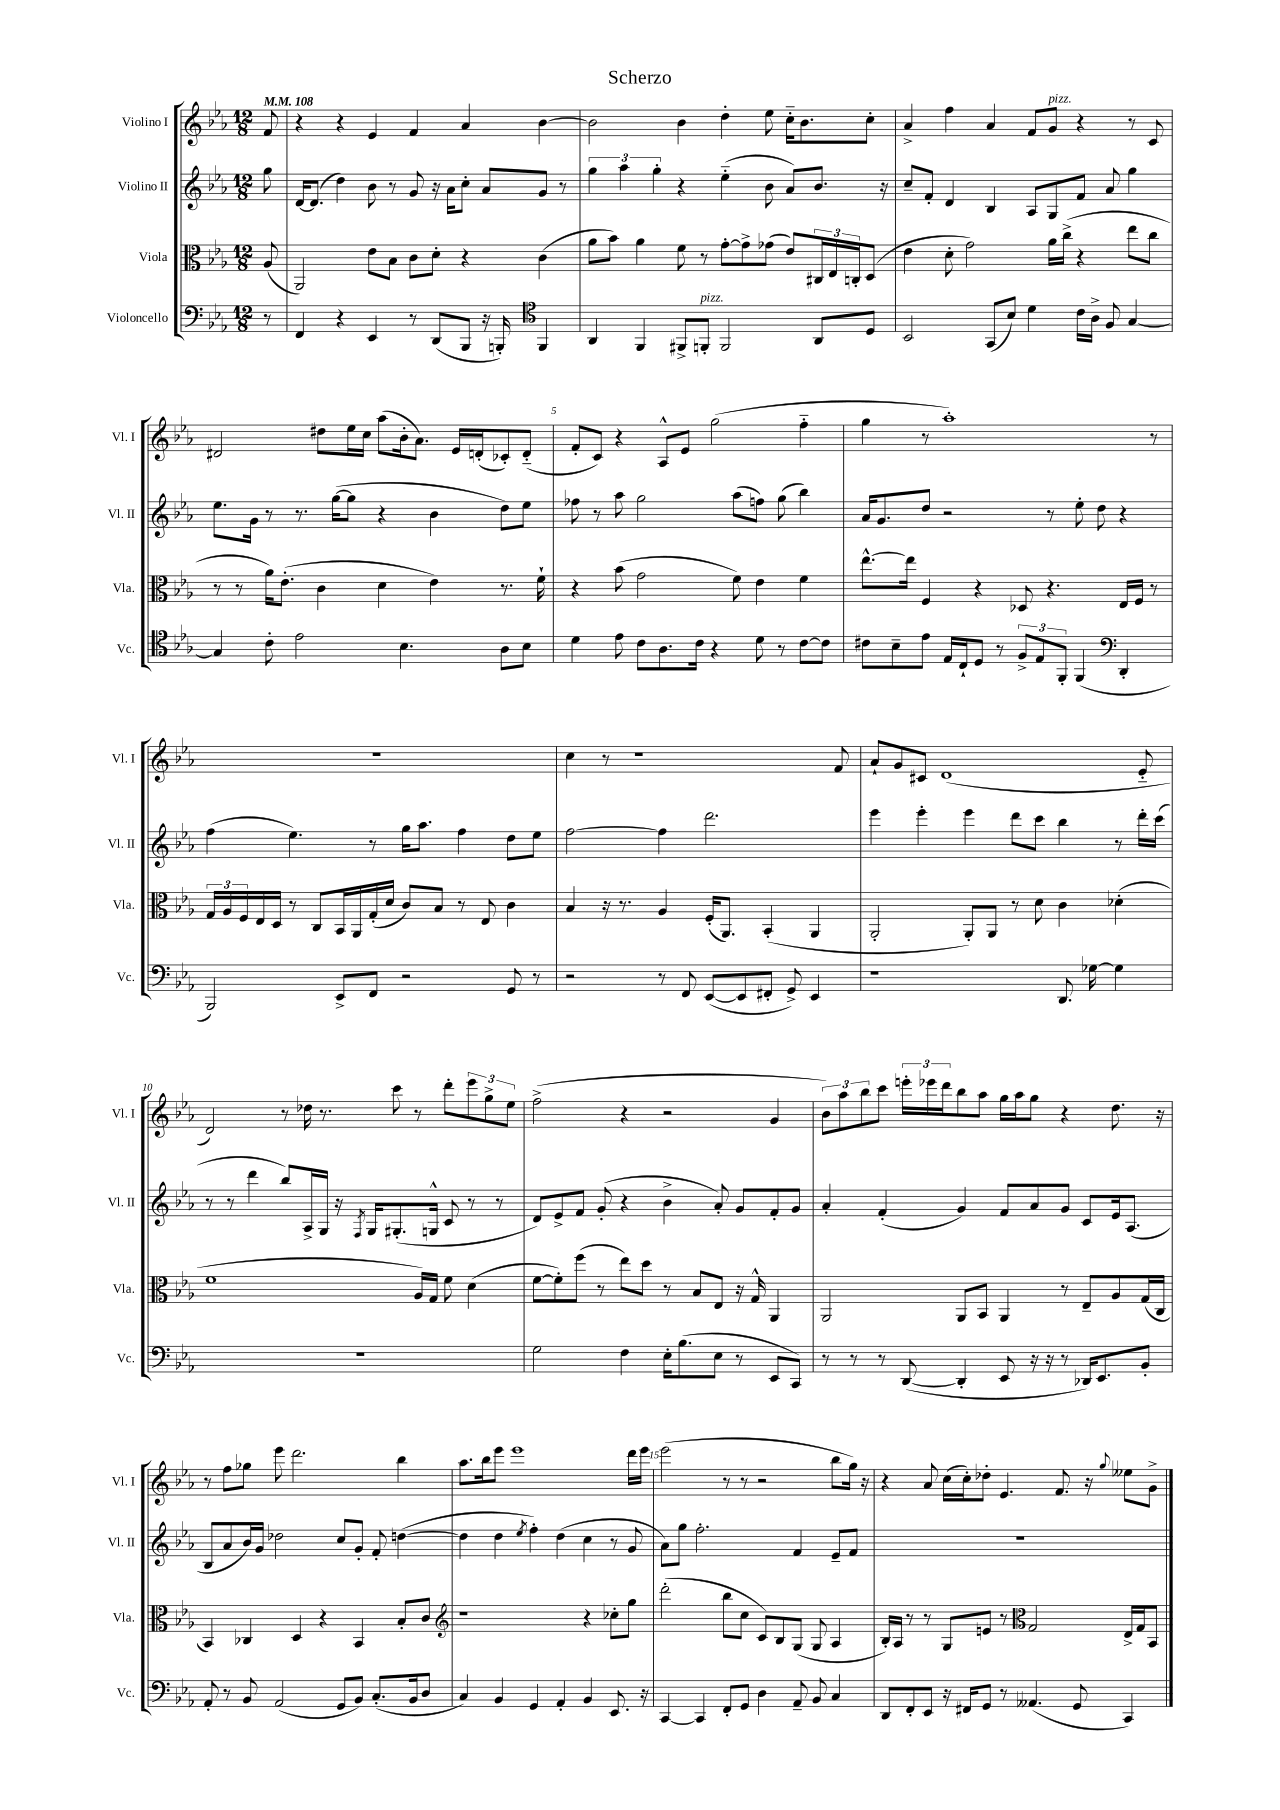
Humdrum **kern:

**kern	**kern	**kern	**kern
*part4	*part3	*part2	*part1
*staff4	*staff3	*staff2	*staff1
*I"Violoncello	*I"Viola	*I"Violino II	*I"Violino I
*I'Vc.	*I'Vla.	*I'Vl. II	*I'Vl. I
*clefF4	*clefC3	*clefG2	*clefG2
*k[b-e-a-]	*k[b-e-a-]	*k[b-e-a-]	*k[b-e-a-]
*M12/8	*M12/8	*M12/8	*M12/8
*MM108	*MM108	*MM108	*MM108
=	=	=	=
8r	(8A-/	8gg\	8f/
=1	=1	=1	=1
4FF/	2AA-/)	[16d/KL	4r
.	.	(8.d/J]	.
4r	.	4dd\)	4r
4EE-/	8e-\L	8b-\	4e-/
.	8B-\J	8r	.
8r	8c\L	8g/	4f/
(8DD/L	8d'\J	16r	.
.	.	16a-\KL	.
8BBB-/J	4r	8cc'\J	4a-/
16r	.	8a-/L	.
16BBBn'/)	.	.	.
*clefC4	*	*	*
4FF/	(4c\	8g/J	[4b-\
.	.	8r	.
=2	=2	=2	=2
4AA-/	8a-\L	6gg\	2b-\]
.	8b-\J)	.	.
.	.	6aa-\	.
4FF/	4a-\	.	.
.	.	6gg'\	.
8FF#X^/L	8f\	4r	4b-\
!LO:TX:a:i:t=pizz.	!	!	!
8FFn'/J	8r	.	.
2FF/	[8g'\L	(4ee-\	4dd'\
.	8g^\]	.	.
.	(8g-X\J	8b-\	8ee-\
.	8e-/L)	8a-/L)	16cc\KL
.	.	.	8.b-\
8AA-/L	24C#X/L	8.b-/J	.
.	24E-/	.	.
.	24Cn'/J	.	.
8D/J	(8D/J	.	8cc'\J
.	.	16r	.
=3	=3	=3	=3
2BB-/	4e-\	8cc~/L	4a-^/
.	.	8f'/J	.
.	8d'\	4d/	4ff\
.	2g\)	.	.
(8GG/L	.	4B-/	4a-/
8B-/J)	.	.	.
4d\	.	8A-/L	8f/L
!	!	!	!LO:TX:a:i:t=pizz.
.	16a-\LL	8G/	8g/J
.	(16cc^\JJ	.	.
16c\LL	4r	8f/J	4r
16A-^\JJ	.	.	.
8F/	.	8a-/	.
[4G/	8ee-\L	4gg\	8r
.	8cc\J	.	8c/
!!LO:LB:g=z
=4	=4	=4	=4
4G/]	8r	8.ee-\L	2d#X/
.	8r	.	.
.	.	16g\Jk	.
8c'\	16a-\KL)	8r	.
.	(8.e-'\J	.	.
2e-\	.	8.r	.
.	4c\	.	8dd#X\L
.	.	([16gg\KL	.
.	.	8gg\J]	16ee-\L
.	.	.	16cc\JJ
.	4d\	4r	(8aa-\L
4.B-\	.	.	16b-'\k
.	.	.	8.a-\J)
.	4e-\)	4b-\	.
.	.	.	16e-/LL
.	.	.	(16dn'/J
8A-\L	8.r	8dd\L)	8c-X'/)
8B-\J	.	8ee-\J	(8d/J
.	16f`\	.	.
=5	=5	=5	=5
4d\	4r	8ff-X\	8f'/L
.	.	8r	8c/J)
8e-\	(8b-\	8aa-\	4r
8c\L	2g\	2gg\	.
8.A-\	.	.	8A-^^/L
.	.	.	8e-/J
16c\Jk	.	.	.
4r	.	.	(2gg\
.	8f\)	(8aa-\L	.
8d\	4e-\	8ffn\J)	.
8r	.	(8gg\	.
[8c\L	4f\	4bb-\)	4ff\
8c\J]	.	.	.
=6	=6	=6	=6
8c#X\L	[8.ee-^^\L	16a-/KL	4gg\
.	.	8.g/	.
8B-~\	.	.	.
.	16ee-\Jk]	.	.
8e-\J	4F/	8dd/J	8r
16E-/LL	.	2r	1aa-')
16C`/J	.	.	.
8D/J	4r	.	.
8r	.	.	.
12F^/L	8D-X/	.	.
12E-/	.	.	.
.	4.r	8r	.
12FF'/J	.	.	.
(4FF/	.	8ee-'\	.
.	.	8dd\	.
*clefF4	*	*	*
4DD'/	16E-/LL	4r	.
.	16F/JJ	.	.
.	8r	.	8r
!!LO:LB:g=z
=7	=7	=7	=7
2BBB-/)	24G/LL	(4ff\	1.r
.	24A-/	.	.
.	24F/	.	.
.	16E-/	.	.
.	16D/JJ	.	.
.	8r	4.ee-\)	.
.	8C/L	.	.
8EE-^/L	16BB-/L	.	.
.	16AA-/	.	.
8FF/J	(16G'/	8r	.
.	16d/JJ	.	.
2r	8c/L)	16gg\KL	.
.	.	8.aa-\J	.
.	8B-/J	.	.
.	8r	4ff\	.
.	8E-/	.	.
8GG/	4c\	8dd\L	.
8r	.	8ee-\J	.
=8	=8	=8	=8
2r	4B-/	[2ff\	4cc\
.	16r	.	8r
.	8.r	.	.
.	.	.	1r
8r	4A-/	4ff\]	.
8FF/	.	.	.
([8EE-/L	(16F'/KL	2.ddd\	.
.	8.AA-/J)	.	.
8EE-/]	.	.	.
8FF#X'/J	(4BB-'/	.	.
8GG^/)	.	.	.
4EE-/	4AA-/	.	.
.	.	.	8f/
=9	=9	=9	=9
1r	2AA-'/	4eee-\	8a-`/L
.	.	.	8g/
.	.	4eee-'\	8c#X/J
.	.	.	(1d
.	8AA-'/L)	4eee-\	.
.	8AA-/J	.	.
.	8r	8ddd\L	.
.	8d\	8ccc\J	.
8.DD/	4c\	4bb-\	.
[16G-X\	.	.	.
4G-\]	(4d-X'\	8r	.
.	.	16ddd'\LL	8e-/
.	.	(16ccc\JJ	.
!!LO:LB:g=z
=10	=10	=10	=10
1.r	1f	8r	2d/)
.	.	8r	.
.	.	4ddd\	.
.	.	8bb-/L)	8r
.	.	16A-^/L	16dd-X\
.	.	16G/JJ	8.r
.	.	16r	.
.	.	8qF/	.
.	.	16G/KL	.
.	.	(8.G#X'/	8ccc\
.	16A-/LL)	.	8r
.	16G/JJ	16Gn^^/Jk	.
.	8f\	8c/	8ddd'\L
.	(4d\	8r	12eee-\
.	.	.	12gg^\
.	.	8r	.
.	.	.	12ee-\J
=11	=11	=11	=11
2G\	[8f\L	8d/L)	(2ff^\
.	8f'\])	8e-^/	.
.	(8ff\J	8f/J	.
.	8r	(8g'/	.
4F\	8ee-\L)	4r	4r
.	8dd\J	.	.
16E-'\KL	8r	4b-^\	2r
(8.B-\	.	.	.
.	8B-/L	.	.
8E-\J	8E-/J	8a-'/)	.
8r	16r	8g/L	.
.	16G^^/	.	.
8EE-/L	4AA-/	8f'/	4g/
8CC/J)	.	8g/J	.
=12	=12	=12	=12
8r	2AA-/	4a-'/	12b-\L)
.	.	.	12aa-\
8r	.	.	.
.	.	.	12bb-\
8r	.	(4f'/	8ccc\J
([8DD/	.	.	24eeen'\LL
.	.	.	24eee-X\
.	.	.	24ddd\J
4DD'/]	8AA-/L	4g/)	8bb-\
.	8BB-/J	.	8aa-\J
8EE-/	4AA-/	8f/L	16gg\LL
.	.	.	16aa-\J
16r	.	8a-/	8gg\J
16r	.	.	.
8r	8r	8g/J	4r
16DD-X/KL)	8E-~/L	8c/L	.
8.EE-/	.	.	.
.	8A-/	16e-/k	8.dd\
.	.	(8.A-/J	.
8BB-'/J	(16G/L	.	.
.	16C/JJ	.	16r
!!LO:LB:g=z
=13	=13	=13	=13
8AA-'/	4BB-/)	8B-/L	8r
8r	.	8a-/	8ff\L
8BB-/	4C-X/	16b-/L)	8gg-X\J
.	.	16g/JJ	.
(2AA-/	.	2dd-X\	8eee-\
.	4D/	.	2.ddd\
.	4r	.	.
8GG/L	.	8cc/L	.
8BB-/J)	4BB-/	8g'/J	.
(8.C'/L	.	8f'/	.
.	8B-'/L	([4ddn\	4bb-\
16BB-/k	.	.	.
8D/J	8c/J	.	.
=14	=14	=14	=14
*	*clefG2	*	*
4C/)	1r	4dd\]	8.aa-\L
.	.	.	16bb-\k
4BB-/	.	4dd\	8eee-\J
.	.	.	1eee-
.	.	8qee-/	.
4GG/	.	4ff'\)	.
4AA-'/	.	(4dd\	.
4BB-/	4r	4cc\	.
8.EE-/	8cc-X'\L	8r	.
.	8gg\J	8g/	16ddd\LL
16r	.	.	16eee-\JJ
=15	=15	=15	=15
[4CC/	(2ddd'\	8a-\L)	(2eee-\
.	.	8gg\J	.
4CC/]	.	2.ff'\	.
8FF'/L	8bb-\L	.	8r
8GG/J	8cc\J	.	8r
4D\	8c/L)	.	2r
.	8B-/	.	.
8AA-~/	(8G/J	4f/	.
8BB-/	8G/	.	.
4C/	4A-/	8e-~/L	8bb-\L
.	.	8f/J	16gg\Jk)
.	.	.	16r
=16	=16	=16	=16
8DD/L	16B-'/LL)	1.r	4r
.	16A-/JJ	.	.
8FF'/	8r	.	.
8EE-/J	8r	.	8a-/
16r	8G/L	.	(16cc\LL
16FF#X/KL	.	.	16cc'\J)
8GG/J	8en/J	.	8dd-X'\J
8r	8r	.	4.e-/
*	*clefC3	*	*
(4.AA--X/	2G/	.	.
.	.	.	8.f/
8GG/	.	.	.
.	.	.	16r
.	.	.	8qqgg/
4CC/)	16E-^/LL	.	8ee--X\L
.	16G/J	.	.
.	8BB-/J	.	8g^\J
==	==	==	==
*-	*-	*-	*-
